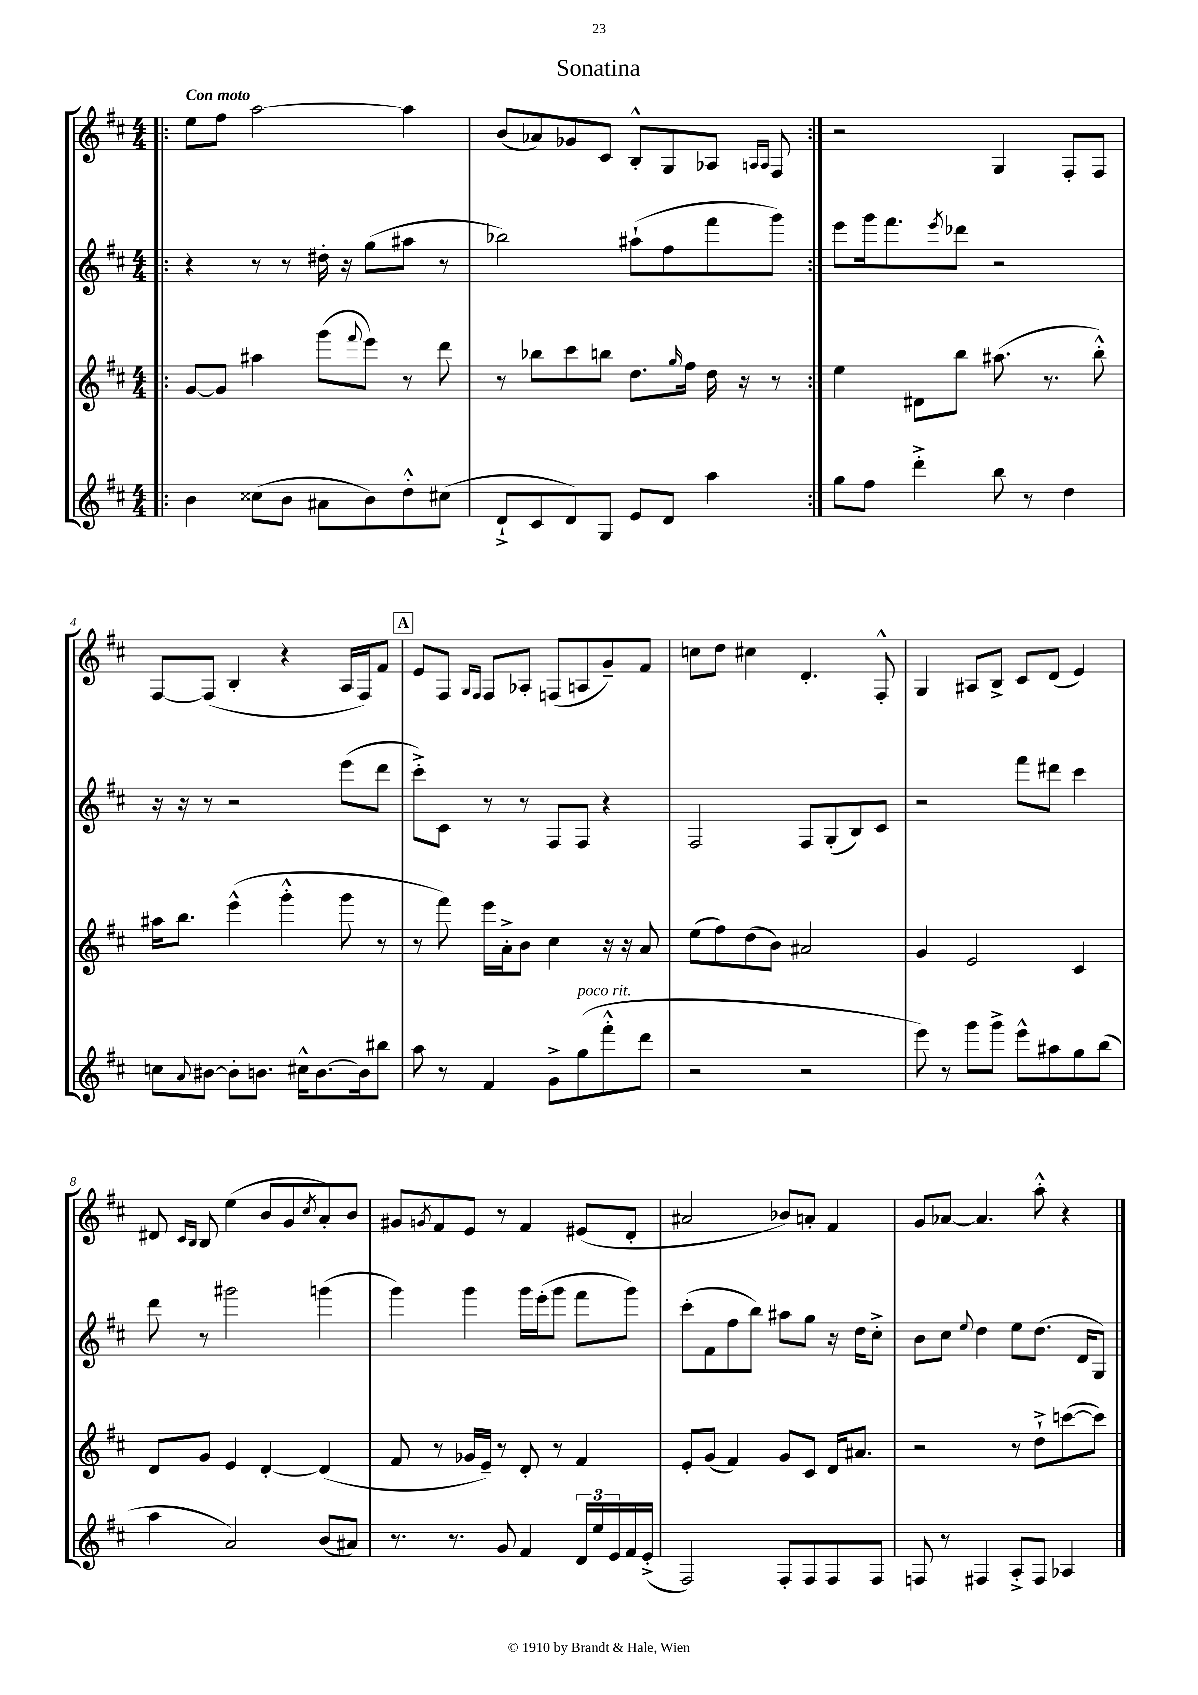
\header { title = "Sonatina" }
<<
\new StaffGroup <<
\new Staff = "s0" {
    \clef treble \key d \major \numericTimeSignature \time 4/4 \tempo "Con moto"
    \repeat volta 2 { \bar ".|:" e''8 fis''8 a''2~ a''4 |
    b'8( aes'8) ges'8 cis'8 b8-.-^ g8 aes8 \grace { a16 a16 } fis8 | }
    r2 g4 fis8-. fis8 |
    fis8~ fis8( b4-. r4 a16 fis16) fis'8 |
    \mark \markup { \box "A" } e'8 fis8 \grace { g16 fis16 } fis8 aes8-. f8( a8 g'8--) fis'8 |
    c''8 d''8 cis''4 d'4.-. fis8-.-^ |
    g4 ais8 b8-> cis'8 d'8( e'4) |
    dis'8 \grace { cis'16 b16 } b8 e''4( b'8 g'8 \acciaccatura { cis''8 } a'8-.) b'8 |
    gis'8 \acciaccatura { g'8 } fis'8 e'8 r8 fis'4 eis'8( d'8-. |
    ais'2 bes'8) a'8-. fis'4 |
    g'8 aes'8~ aes'4. a''8-.-^ r4 \bar "|." |
}
\new Staff = "s1" {
    \clef treble \key d \major \numericTimeSignature \time 4/4
    \repeat volta 2 { \bar ".|:" r4 r8 r8 dis''16-. r16 g''8( ais''8 r8 |
    bes''2) ais''8-!( fis''8 fis'''8 g'''8) | }
    e'''8 g'''16 fis'''8. \acciaccatura { e'''8 } des'''8 r2 |
    r16 r16 r8 r2 e'''8( d'''8 |
    \mark \markup { \box "A" } cis'''8-.->) cis'8 r8 r8 fis8 fis8 r4 |
    fis2 fis8 g8-.( b8) cis'8 |
    r2 fis'''8 dis'''8 cis'''4 |
    d'''8 r8 gis'''2 g'''4( |
    g'''4) g'''4 g'''16 e'''16-.( g'''8 fis'''8 g'''8) |
    cis'''8-.( fis'8 fis''8 b''8) ais''8 g''8 r16 d''16 cis''8-.-> |
    b'8 cis''8 \appoggiatura { e''8 } d''4 e''8 d''8.( d'16 g8) \bar "|." |
}
\new Staff = "s2" {
    \clef treble \key d \major \numericTimeSignature \time 4/4
    \repeat volta 2 { \bar ".|:" g'8~ g'8 ais''4 g'''8( \appoggiatura { fis'''8 } e'''8) r8 d'''8 |
    r8 bes''8 cis'''8 b''8 d''8. \grace { g''16 } fis''16 d''16 r16 r8 | }
    e''4 dis'8 b''8 ais''8.( r8. b''8-.-^) |
    ais''16 b''8. e'''4-^( g'''4-.-^ g'''8 r8 |
    \mark \markup { \box "A" } r8 fis'''8) e'''16 a'16-.-> b'8 cis''4 r16 r16 a'8 |
    e''8( fis''8) d''8( b'8) ais'2 |
    g'4 e'2 cis'4 |
    d'8 g'8 e'4 d'4~-. d'4( |
    fis'8 r8 ges'16 e'16--) r8 d'8-. r8 fis'4 |
    e'8-. g'8( fis'4) g'8 cis'8 d'16 ais'8. |
    r2 r8 d''8-!-> c'''8~( c'''8) \bar "|." |
}
\new Staff = "s3" {
    \clef treble \key d \major \numericTimeSignature \time 4/4
    \repeat volta 2 { \bar ".|:" b'4 cisis''8( b'8 ais'8 b'8) d''8-.-^ cis''8( |
    d'8-!-> cis'8 d'8) g8 e'8 d'8 a''4 | }
    g''8 fis''8 d'''4-.-> b''8 r8 d''4 |
    c''8 \appoggiatura { a'8 } bis'8~ bis'8-. b'8. cis''16-^ b'8.~ b'16 bis''8 |
    \mark \markup { \box "A" } a''8 r8 fis'4 g'8-> g''8^\markup { \italic "poco rit." }( fis'''8-.-^ d'''8 |
    r2 r2 |
    e'''8) r8 g'''8 g'''8-> e'''8-^ ais''8 g''8 b''8( |
    a''4 a'2) b'8( ais'8) |
    r8. r8. g'8 fis'4 \tuplet 3/2 { d'16 e''16 e'16 } fis'16 e'16-.->( |
    fis2) fis8-. fis8 fis8 fis8 |
    f8 r8 fis4 a8-.-> fis8 aes4 \bar "|." |
}
>>
>>
